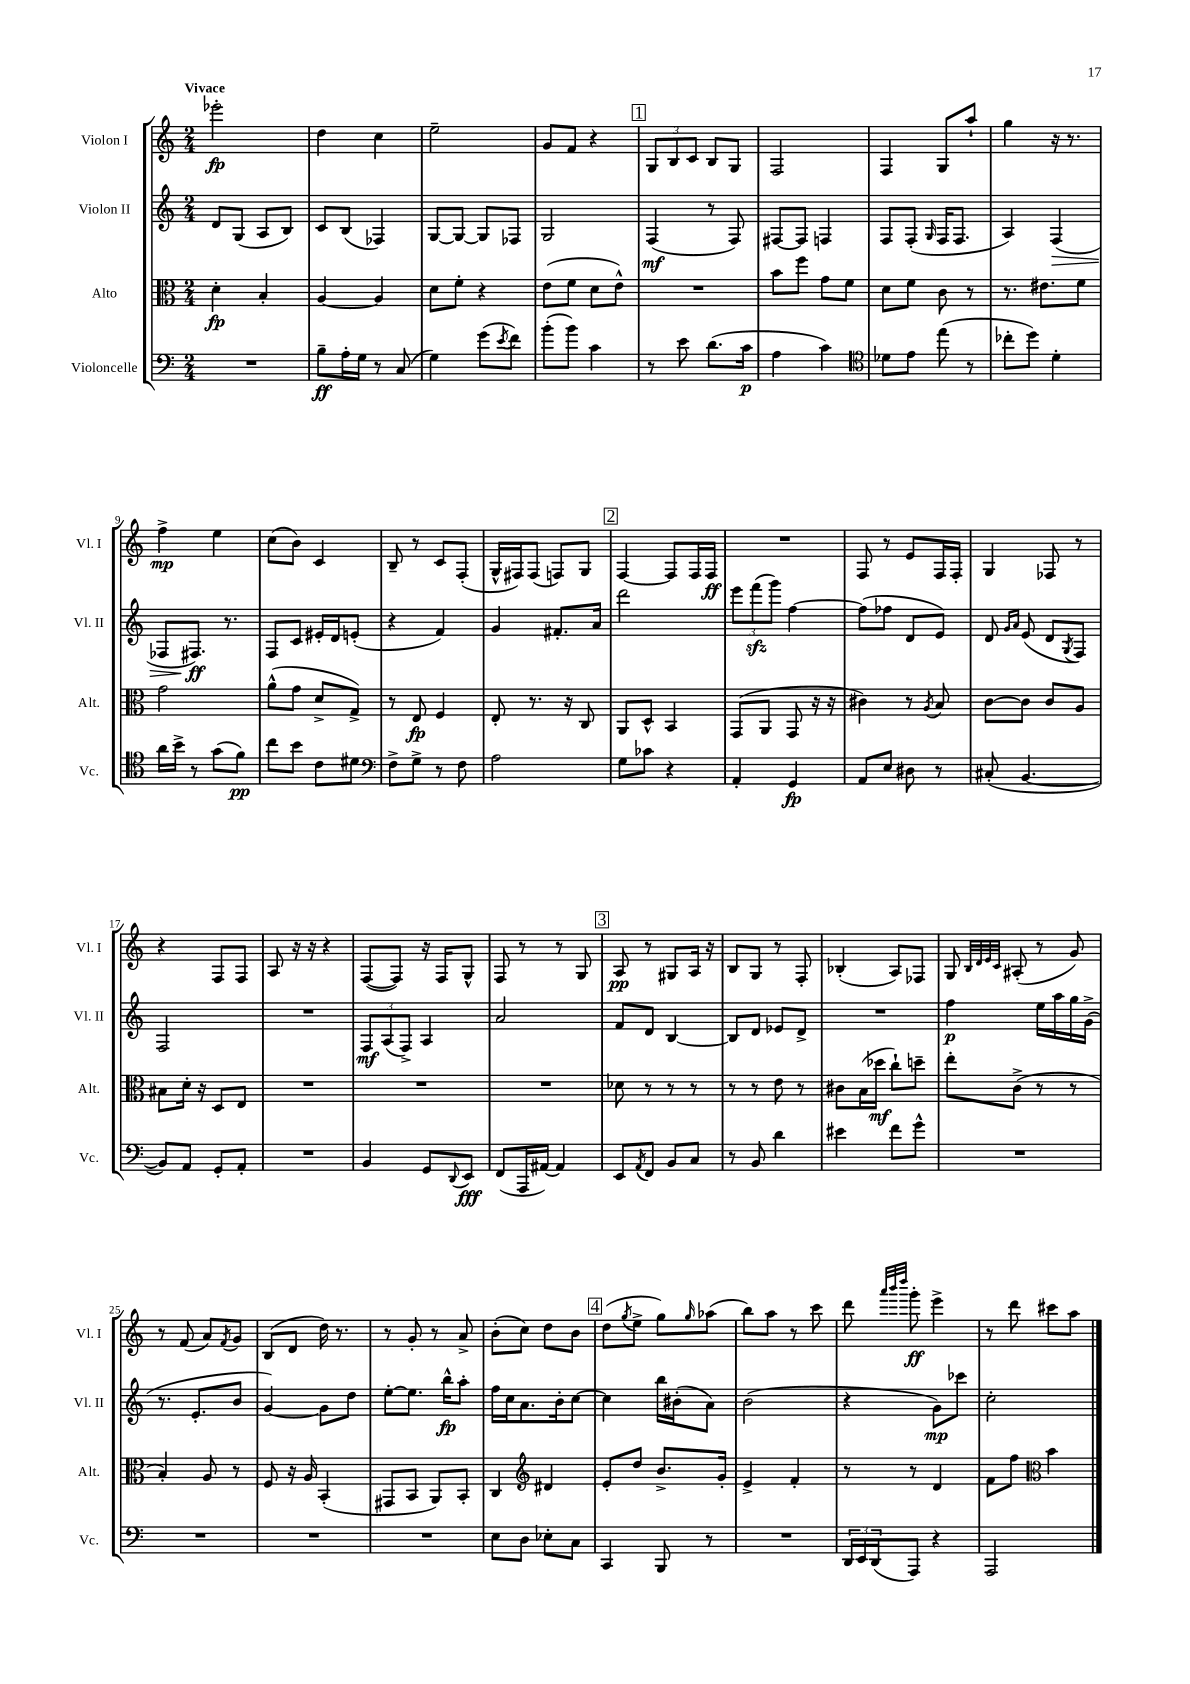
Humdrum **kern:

**kern	**dynam	**kern	**dynam	**kern	**dynam	**kern	**dynam
*part4	*part4	*part3	*part3	*part2	*part2	*part1	*part1
*staff4	*staff4	*staff3	*staff3	*staff2	*staff2	*staff1	*staff1
*I"Violoncelle	*	*I"Alto	*	*I"Violon II	*	*I"Violon I	*
*I'Vc.	*	*I'Alt.	*	*I'Vl. II	*	*I'Vl. I	*
*clefF4	*	*clefC3	*	*clefG2	*	*clefG2	*
*k[]	*	*k[]	*	*k[]	*	*k[]	*
*M2/4	*	*M2/4	*	*M2/4	*	*M2/4	*
=1	=1	=1	=1	=1	=1	=1	=1
!	!	!	!	!	!	!LO:TX:a:B:t=Vivace	!
2r	.	4d'\	fp	8d/L	.	2eee-X'\	fp
.	.	.	.	(8G/J	.	.	.
.	.	4B'/	.	8A/L	.	.	.
.	.	.	.	8B/J)	.	.	.
=2	=2	=2	=2	=2	=2	=2	=2
8B~\L	ff	[4A/	.	8c/L	.	4dd\	.
16A'\L	.	.	.	(8B/J	.	.	.
16G\JJ	.	.	.	.	.	.	.
8r	.	4A/]	.	4F-X/)	.	4cc\	.
(8C/	.	.	.	.	.	.	.
=3	=3	=3	=3	=3	=3	=3	=3
4G\)	.	8d\L	.	[8G/L	.	2ee~\	.
.	.	8f'\J	.	8G/J_	.	.	.
(8g\L	.	4r	.	8G/L]	.	.	.
8qe/	.	.	.	.	.	.	.
8f\J)	.	.	.	8F-X/J	.	.	.
=4	=4	=4	=4	=4	=4	=4	=4
(8b'\L	.	(8e\L	.	2G/	.	8g/L	.
8b\J)	.	8f\J	.	.	.	8f/J	.
4c\	.	8d\L	.	.	.	4r	.
.	.	8e^^\J)	.	.	.	.	.
!!LO:REH:place=s1:t=1
=5	=5	=5	=5	=5	=5	=5	=5
8r	.	2r	.	(4F/	mf	12G/L	.
.	.	.	.	.	.	12B/	.
8e\	.	.	.	.	.	.	.
.	.	.	.	.	.	12c/J	.
(8.d\L	.	.	.	8r	.	8B/L	.
.	.	.	.	8F/)	.	8G/J	.
16c\Jk	p	.	.	.	.	.	.
=6	=6	=6	=6	=6	=6	=6	=6
4A\	.	8b\L	.	[8F#X/L	.	2F/	.
.	.	8ff\J	.	8F#/J]	.	.	.
4c\)	.	8g\L	.	4Fn/	.	.	.
.	.	8f\J	.	.	.	.	.
=7	=7	=7	=7	=7	=7	=7	=7
*clefC4	*	*	*	*	*	*	*
8d-X\L	.	8d\L	.	8F/L	.	4F/	.
8e\J	.	8f\J	.	(8F'/J	.	.	.
.	.	.	.	16qqG/	.	.	.
(8ee\	.	8c\	.	16F/KL	.	8G/L	.
.	.	.	.	8.F/J	.	.	.
8r	.	8r	.	.	.	8aa`/J	.
=8	=8	=8	=8	=8	=8	=8	=8
8cc-X'\L	.	8.r	.	4A/)	.	4gg\	.
8dd\J)	.	.	.	.	.	.	.
.	.	8.e#X\L	.	.	.	.	.
!	!	!	!	!	!LO:HP:b	!	!
4d'\	.	.	.	(4F/	>	16r	.
.	.	.	.	.	.	8.r	.
.	.	8f\J	.	.	.	.	.
!!LO:LB:g=z
=9	=9	=9	=9	=9	=9	=9	=9
16a\LL	.	2g\	.	8F-X/L	.	4ff^\	mp
16b^\JJ	.	.	.	.	.	.	.
8r	.	.	.	8.F#X/J)	ff	.	.
(8g\L	.	.	.	.	.	4ee\	.
.	.	.	.	8.r	]	.	.
8f\J)	pp	.	.	.	.	.	.
=10	=10	=10	=10	=10	=10	=10	=10
8cc\L	.	(8a^^\L	.	8F/L	.	(8cc\L	.
8b\J	.	8g\J	.	8c/J	.	8b\J)	.
8c\L	.	8d^/L	.	16e#X'/LL	.	4c/	.
.	.	.	.	16d/J	.	.	.
8d#X\J	.	8G^/J)	.	(8en'/J	.	.	.
=11	=11	=11	=11	=11	=11	=11	=11
*clefF4	*	*	*	*	*	*	*
8F^\L	.	8r	.	4r	.	8B~/	.
8G^\J	.	8E/	fp	.	.	8r	.
8r	.	4F/	.	4f/)	.	8c/L	.
8F\	.	.	.	.	.	(8F'/J	.
=12	=12	=12	=12	=12	=12	=12	=12
2A\	.	8E'/	.	4g/	.	16G^^/LL	.
.	.	.	.	.	.	16F#X/J)	.
.	.	8.r	.	.	.	(8F#/J	.
.	.	.	.	8.f#X'/L	.	8Fn/L)	.
.	.	16r	.	.	.	.	.
.	.	8C/	.	.	.	8G/J	.
.	.	.	.	16a/Jk	.	.	.
!!LO:REH:place=s1:t=2
=13	=13	=13	=13	=13	=13	=13	=13
8G\L	.	8AA/L	.	2ddd\	.	[4F/	.
8c-X\J	.	8D^^/J	.	.	.	.	.
4r	.	4BB/	.	.	.	8F/L]	.
.	.	.	.	.	.	16F/L	.
.	.	.	.	.	.	16F/JJ	ff
=14	=14	=14	=14	=14	=14	=14	=14
4AA'/	.	(8GG/L	.	12eee\L	.	2r	.
.	.	.	.	(12fffzz\	.	.	.
.	.	8AA/J	.	.	.	.	.
.	.	.	.	12ggg\J)	.	.	.
4GG/	fp	8GG/	.	[4ff\	.	.	.
.	.	16r	.	.	.	.	.
.	.	16r	.	.	.	.	.
=15	=15	=15	=15	=15	=15	=15	=15
8AA/L	.	4c#X\)	.	(8ff\L]	.	8F/	.
8E/J	.	.	.	8ff-X\J	.	8r	.
8D#X\	.	8r	.	8d/L	.	8e/L	.
.	.	8qA/	.	.	.	.	.
8r	.	8B/	.	8e/J)	.	16F/L	.
.	.	.	.	.	.	16F'/JJ	.
=16	=16	=16	=16	=16	=16	=16	=16
(8C#X'/	.	[8c\L	.	8d/	.	4G/	.
.	.	.	.	16qqg/LL	.	.	.
.	.	.	.	16qqa/JJ	.	.	.
[4.BB/	.	8c\J]	.	(8e/	.	.	.
.	.	8c/L	.	8d/L	.	8F-X/	.
.	.	.	.	8qG/	.	.	.
.	.	8A/J	.	8F/J)	.	8r	.
!!LO:LB:g=z
=17	=17	=17	=17	=17	=17	=17	=17
8BB/L])	.	8B#X\L	.	2F/	.	4r	.
8AA/J	.	16d'\Jk	.	.	.	.	.
.	.	16r	.	.	.	.	.
8GG'/L	.	8D/L	.	.	.	8F/L	.
8AA'/J	.	8E/J	.	.	.	8F/J	.
=18	=18	=18	=18	=18	=18	=18	=18
2r	.	2r	.	2r	.	8A/	.
.	.	.	.	.	.	16r	.
.	.	.	.	.	.	16r	.
.	.	.	.	.	.	4r	.
=19	=19	=19	=19	=19	=19	=19	=19
4BB/	.	2r	.	12F/L	mf	([8F/L	.
.	.	.	.	(12A/	.	.	.
.	.	.	.	.	.	8F/J])	.
.	.	.	.	12F^/J)	.	.	.
8GG/L	.	.	.	4A/	.	16r	.
.	.	.	.	.	.	16F/KL	.
8qqDD/	.	.	.	.	.	.	.
8EE/J	fff	.	.	.	.	8G^^/J	.
=20	=20	=20	=20	=20	=20	=20	=20
(8FF/L	.	2r	.	2a/	.	8F/	.
16AAA/L	.	.	.	.	.	8r	.
[16AA#X/JJ)	.	.	.	.	.	.	.
4AA#/]	.	.	.	.	.	8r	.
.	.	.	.	.	.	8G/	.
!!LO:REH:place=s1:t=3
=21	=21	=21	=21	=21	=21	=21	=21
8EE/L	.	8d-X\	.	8f/L	.	8A/	pp
8qAA/	.	.	.	.	.	.	.
8FF/J	.	8r	.	8d/J	.	8r	.
8BB/L	.	8r	.	[4B/	.	8G#X/L	.
8C/J	.	8r	.	.	.	16A/Jk	.
.	.	.	.	.	.	16r	.
=22	=22	=22	=22	=22	=22	=22	=22
8r	.	8r	.	8B/L]	.	8B/L	.
8BB/	.	8r	.	8d/J	.	8G/J	.
4d\	.	8e\	.	8e-X/L	.	8r	.
.	.	8r	.	8d^/J	.	8F'/	.
=23	=23	=23	=23	=23	=23	=23	=23
4e#X\	.	8c#X\L	.	2r	.	(4B-X'/	.
.	.	(16B\L	.	.	.	.	.
.	.	16dd-X\JJ	mf	.	.	.	.
8f\L	.	8cc`\L)	.	.	.	8A/L)	.
8g^^\J	.	8ddn~\J	.	.	.	8F-X/J	.
=24	=24	=24	=24	=24	=24	=24	=24
2r	.	8ee'\L	.	4ff\	p	8G/	.
.	.	.	.	.	.	32qqB/LLL	.
.	.	.	.	.	.	32qqd/	.
.	.	.	.	.	.	32qqe/	.
.	.	.	.	.	.	32qqc/JJJ	.
.	.	(8c^\J	.	.	.	(8A#X'/	.
.	.	8r	.	16ee\LL	.	8r	.
.	.	.	.	16aa\	.	.	.
.	.	8r	.	16gg\	.	8g/)	.
.	.	.	.	(16g^\JJ	.	.	.
!!LO:LB:g=z
=25	=25	=25	=25	=25	=25	=25	=25
2r	.	4B'/)	.	8.r	.	8r	.
.	.	.	.	.	.	(8f/	.
.	.	.	.	8.e'/L	.	.	.
.	.	8A/	.	.	.	8a/L)	.
.	.	.	.	.	.	8qf/	.
.	.	8r	.	8b/J	.	8g/J	.
=26	=26	=26	=26	=26	=26	=26	=26
2r	.	8F/	.	[4g/)	.	(8B/L	.
.	.	16r	.	.	.	8d/J	.
.	.	16A/	.	.	.	.	.
.	.	(4BB'/	.	8g\L]	.	16dd\)	.
.	.	.	.	.	.	8.r	.
.	.	.	.	8dd\J	.	.	.
=27	=27	=27	=27	=27	=27	=27	=27
2r	.	8GG#X/L	.	[8ee'\L	.	8r	.
.	.	8BB/J	.	8.ee\J]	.	8g'/	.
.	.	8AA/L)	.	.	.	8r	.
.	.	.	.	16bb^^\KL	fp	.	.
.	.	8BB'/J	.	8aa'\J	.	8a^/	.
=28	=28	=28	=28	=28	=28	=28	=28
8E\L	.	4C/	.	16ff\LL	.	(8b'\L	.
.	.	.	.	16cc\J	.	.	.
8D\J	.	.	.	8.a\	.	8cc\J)	.
*	*	*clefG2	*	*	*	*	*
8E-X'\L	.	4d#X/	.	.	.	8dd\L	.
.	.	.	.	16b'\k	.	.	.
8C\J	.	.	.	[8cc\J	.	8b\J	.
!!LO:REH:place=s1:t=4
=29	=29	=29	=29	=29	=29	=29	=29
4CC/	.	8e'/L	.	4cc\]	.	(8dd\L	.
.	.	.	.	.	.	8qgg/	.
.	.	8dd/J	.	.	.	8ee^\J	.
8BBB/	.	8.b^/L	.	16bb\LL	.	8gg\L)	.
.	.	.	.	(16b#X'\J	.	.	.
.	.	.	.	.	.	16qqgg/	.
8r	.	.	.	8a\J)	.	(8aa-X\J	.
.	.	16g'/Jk	.	.	.	.	.
=30	=30	=30	=30	=30	=30	=30	=30
2r	.	4e^/	.	(2b\	.	8bb\L)	.
.	.	.	.	.	.	8aa\J	.
.	.	4f'/	.	.	.	8r	.
.	.	.	.	.	.	8ccc\	.
=31	=31	=31	=31	=31	=31	=31	=31
24DD/LL	.	8r	.	4r	.	8ddd\	.
24EE/	.	.	.	.	.	.	.
(24DD/J	.	.	.	.	.	.	.
.	.	.	.	.	.	32qqaaa/LLL	.
.	.	.	.	.	.	32qqbbb/	.
.	.	.	.	.	.	32qqdddd/JJJ	.
8AAA/J)	.	8r	.	.	.	8ggg'\	ff
4r	.	4d/	.	8g\L)	mp	4eee^\	.
.	.	.	.	8ccc-X\J	.	.	.
=32	=32	=32	=32	=32	=32	=32	=32
2AAA/	.	8f\L	.	2cc'\	.	8r	.
.	.	8ff\J	.	.	.	8ddd\	.
*	*	*clefC3	*	*	*	*	*
.	.	4b\	.	.	.	8ccc#X\L	.
.	.	.	.	.	.	8aa\J	.
==	==	==	==	==	==	==	==
*-	*-	*-	*-	*-	*-	*-	*-
